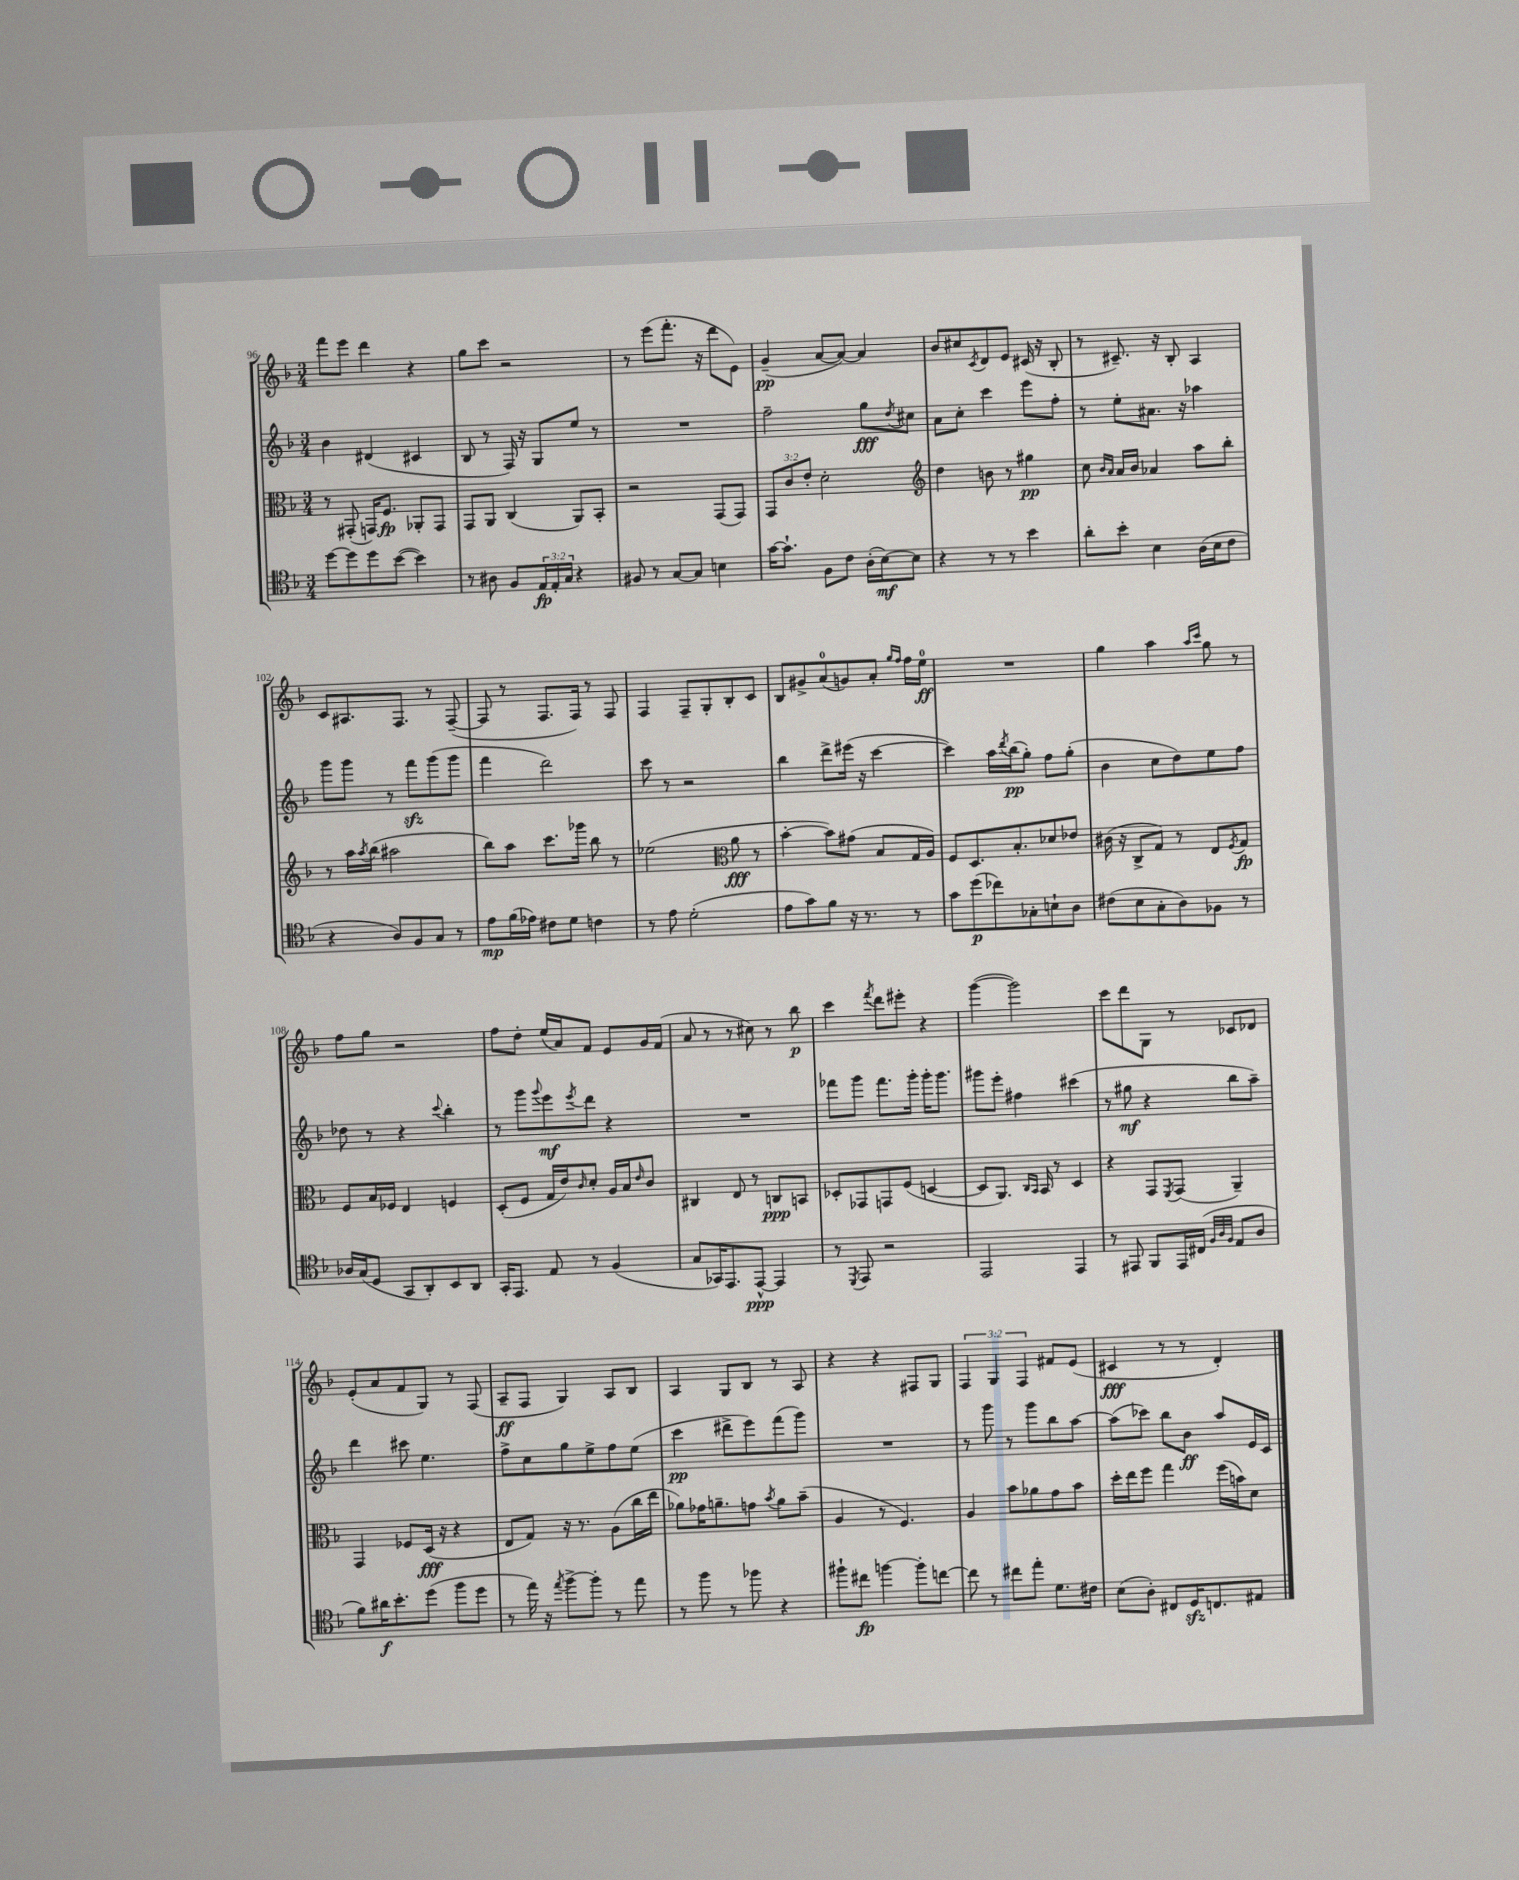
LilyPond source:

<<
\new StaffGroup <<
\new Staff = "s0" {
    \clef treble \key f \major \numericTimeSignature \time 3/4 \override Staff.TupletNumber.text = #tuplet-number::calc-fraction-text
    f'''8 e'''8 d'''4 r4 |
    g''8 c'''8 r2 |
    r8 e'''8( f'''8.-. r16 d'''8 e'8) |
    g'4--\pp( a'8~ a'8~) a'4 |
    bes'8 cis''8 \acciaccatura { c'8 } d'8 e'8 cis'16( r16 bes8-. |
    r8 cis'8.--) r16 bes8-. a4 |
    c'8 ais8. f8. r8 f8~--( |
    f8 r8 f8. f16) r8 f8 |
    f4 f8-- g8-. bes8-. c'8 |
    bes8 gis'8-> a'8-0( g'8) a'8-. \grace { g''16 f''16 } f''16 e''16-0\ff |
    R2. |
    g''4 a''4 \grace { a''16 c'''16 } g''8 r8 |
    f''8 g''8 r2 |
    f''8 d''8-. e''16( a'16) f'8 e'8 g'16 f'16( |
    a'8 r8 r8 cis''8) r8 bes''8\p |
    c'''4 \acciaccatura { f'''8 } d'''8 eis'''8-. r4 |
    g'''4~( g'''2) |
    c'''8 d'''8 g8 r8 ces'8 des'8 |
    e'8-.( a'8 f'8 g8) r8 f8( |
    a8--\ff f8 g4) a8 bes8 |
    a4 g8 bes8 r8 a8 |
    r4 r4 fis8 g8 |
    \tuplet 3/2 { f4 g4 f4 } fis'8 e'8( |
    cis'4\fff r8 r8 d'4-.) \bar "|." |
}
\new Staff = "s1" {
    \clef treble \key f \major \numericTimeSignature \time 3/4
    bes'4 dis'4( cis'4 |
    bes8 r8 f16) r16 g8 e''8 r8 |
    R2. |
    f''2-- g''8\fff \acciaccatura { d''8 } cis''8 |
    a'8 c''8-. c'''4 e'''8 f''8-. |
    r8 e''8-. ais'8. r16 aes''4 |
    g'''8 g'''8 r8 f'''8\sfz g'''8( g'''8 |
    f'''4 d'''2) |
    c'''8 r8 r2 |
    bes''4 d'''8-> eis'''16( r16 c'''4~ |
    c'''4) a''16 \acciaccatura { d'''8 } bes''16\pp( g''8-.) f''8 g''8-.( |
    bes'4 c''8 d''8) e''8 f''8 |
    des''8 r8 r4 \appoggiatura { c'''8 } bes''4-. |
    r8 g'''8 \appoggiatura { g'''8 } e'''8\mf \acciaccatura { e'''8 } d'''8 r4 |
    R2. |
    fes'''8 g'''8 fes'''8. g'''16-. g'''16-. g'''8. |
    gis'''8 e'''8-. fis''4 cis'''4( |
    r8 gis''8\mf r4 bes''8 a''8--) |
    d'''4 cis'''8 e''4. |
    f''8-> c''8 g''8 e''8-> f''8 e''8( |
    c'''4\pp dis'''8-> e'''8) f'''8( g'''8) |
    R2. |
    r8 g'''8 r8 g'''8 bes''8 a''8~ |
    a''8( ces'''8) bes''8 bes'8\ff a''8 e'16 c'16 \bar "|." |
}
\new Staff = "s2" {
    \clef alto \key f \major \numericTimeSignature \time 3/4 \override Staff.TupletNumber.text = #tuplet-number::calc-fraction-text
    r8 gis,8-.( g,16) f8.\fp aes,8-. g,8 |
    g,8 a,8 c4( a,8) bes,8-. |
    r2 g,8( g,8) |
    \tuplet 3/2 { g,8 c'8 e'8-. } d'2-. |
    \clef treble d''4 b'8 r8 gis''4\pp |
    c''8 \grace { bes'16 a'16 } a'16 bes'16 aes'4 a''8 bes''8-. |
    r8 a''16 \acciaccatura { a''8 } bes''16( ais''2 |
    bes''8) a''8 c'''8. ges'''16 bes''8 r8 |
    ees''2( \clef alto a'8\fff r8 |
    bes'4~-. bes'8) gis'8( bes8 g16 a16) |
    f8 d8. bes8.-. des'8 ees'8 |
    cis'16( r16 c8-> g8) r8 e8 \acciaccatura { f8 } g8\fp |
    f8 bes16 fes16 e4 f4 |
    d8-.( f8 g16 e'16) \grace { c'16 } d'8-. a16 bes16 \grace { e'16 } c'8 |
    cis4 e8 r8 c8\ppp b,8 |
    des8-. ges,8 g,8 f8( d4~ |
    d8 a,8.) \grace { c16 bes,16 } bes,16 r8 d4 |
    r4 g,8 \acciaccatura { f,8 } g,8( a,4--) |
    g,4 fes8 d16\fff( r16 r4 |
    e8 g8) r16 r8. a8( c''16 e''16 |
    aes'8) ges'16 a'8.-- g'8 \acciaccatura { bes'8 } a'8 bes'8--( |
    a4 r8 f4.) |
    a4 bes'8 aes'8 g'8 bes'8 |
    d''16-. e''16 f''8 g''4 f''16( b'16) d'8 \bar "|." |
}
\new Staff = "s3" {
    \clef tenor \key f \major \numericTimeSignature \time 3/4 \override Staff.TupletNumber.text = #tuplet-number::calc-fraction-text
    d''8~ d''8 d''8 bes'8~( bes'4) |
    r8 ais8 f8 \tuplet 3/2 { e16\fp e16-. g16 } r4 |
    fis8 r8 g8~ g8 b4 |
    g'16~ g'8.-! f8 c'8 a16-.( bes16~\mf) bes8 |
    r4 r8 r8 bes'4 |
    a'8-. bes'8-. bes4 a16( bes16 c'8 |
    r4 a8) f8 g8 r8 |
    e'8\mp f'16( ees'16) cis'8 d'8 c'4 |
    r8 e'8 d'2-.( |
    e'8 g'8) f'8 r16 r8. r8 |
    g'8 d''8\p( ces''8) ges8-. b8-! a8 |
    cis'8( bes8 g8-. a8) fes8 r8 |
    aes16 g16( d8 g,8 a,8-.) bes,8 a,8 |
    g,16-. e,8. e8 r8 f4( |
    g8 ges,16) e,8. e,8~-^\ppp e,4 |
    r8 \acciaccatura { d,8 } e,8 r2 |
    e,2 e,4 |
    r8 eis,8 f,8 eis,16 cis16( \grace { f32 a32 f32 } e8 a8 |
    f'8) ais'16\f bes'8.-. d''8( f''8 d''8 |
    r8 e''16) r16 \acciaccatura { e''8 } f''8~-> f''8-. r8 e''8 |
    r8 f''8 r8 fes''8 r4 |
    fis''8-! cis''8\fp f''4~ f''8-. c''8~ |
    c''8 r8 cis''8 e''8-. d'8. cis'16 |
    bes8( a8-.) cis8 d16\sfz c8. eis8 \bar "|." |
}
>>
>>
\layout { \context { \Score currentBarNumber = #96 } }
